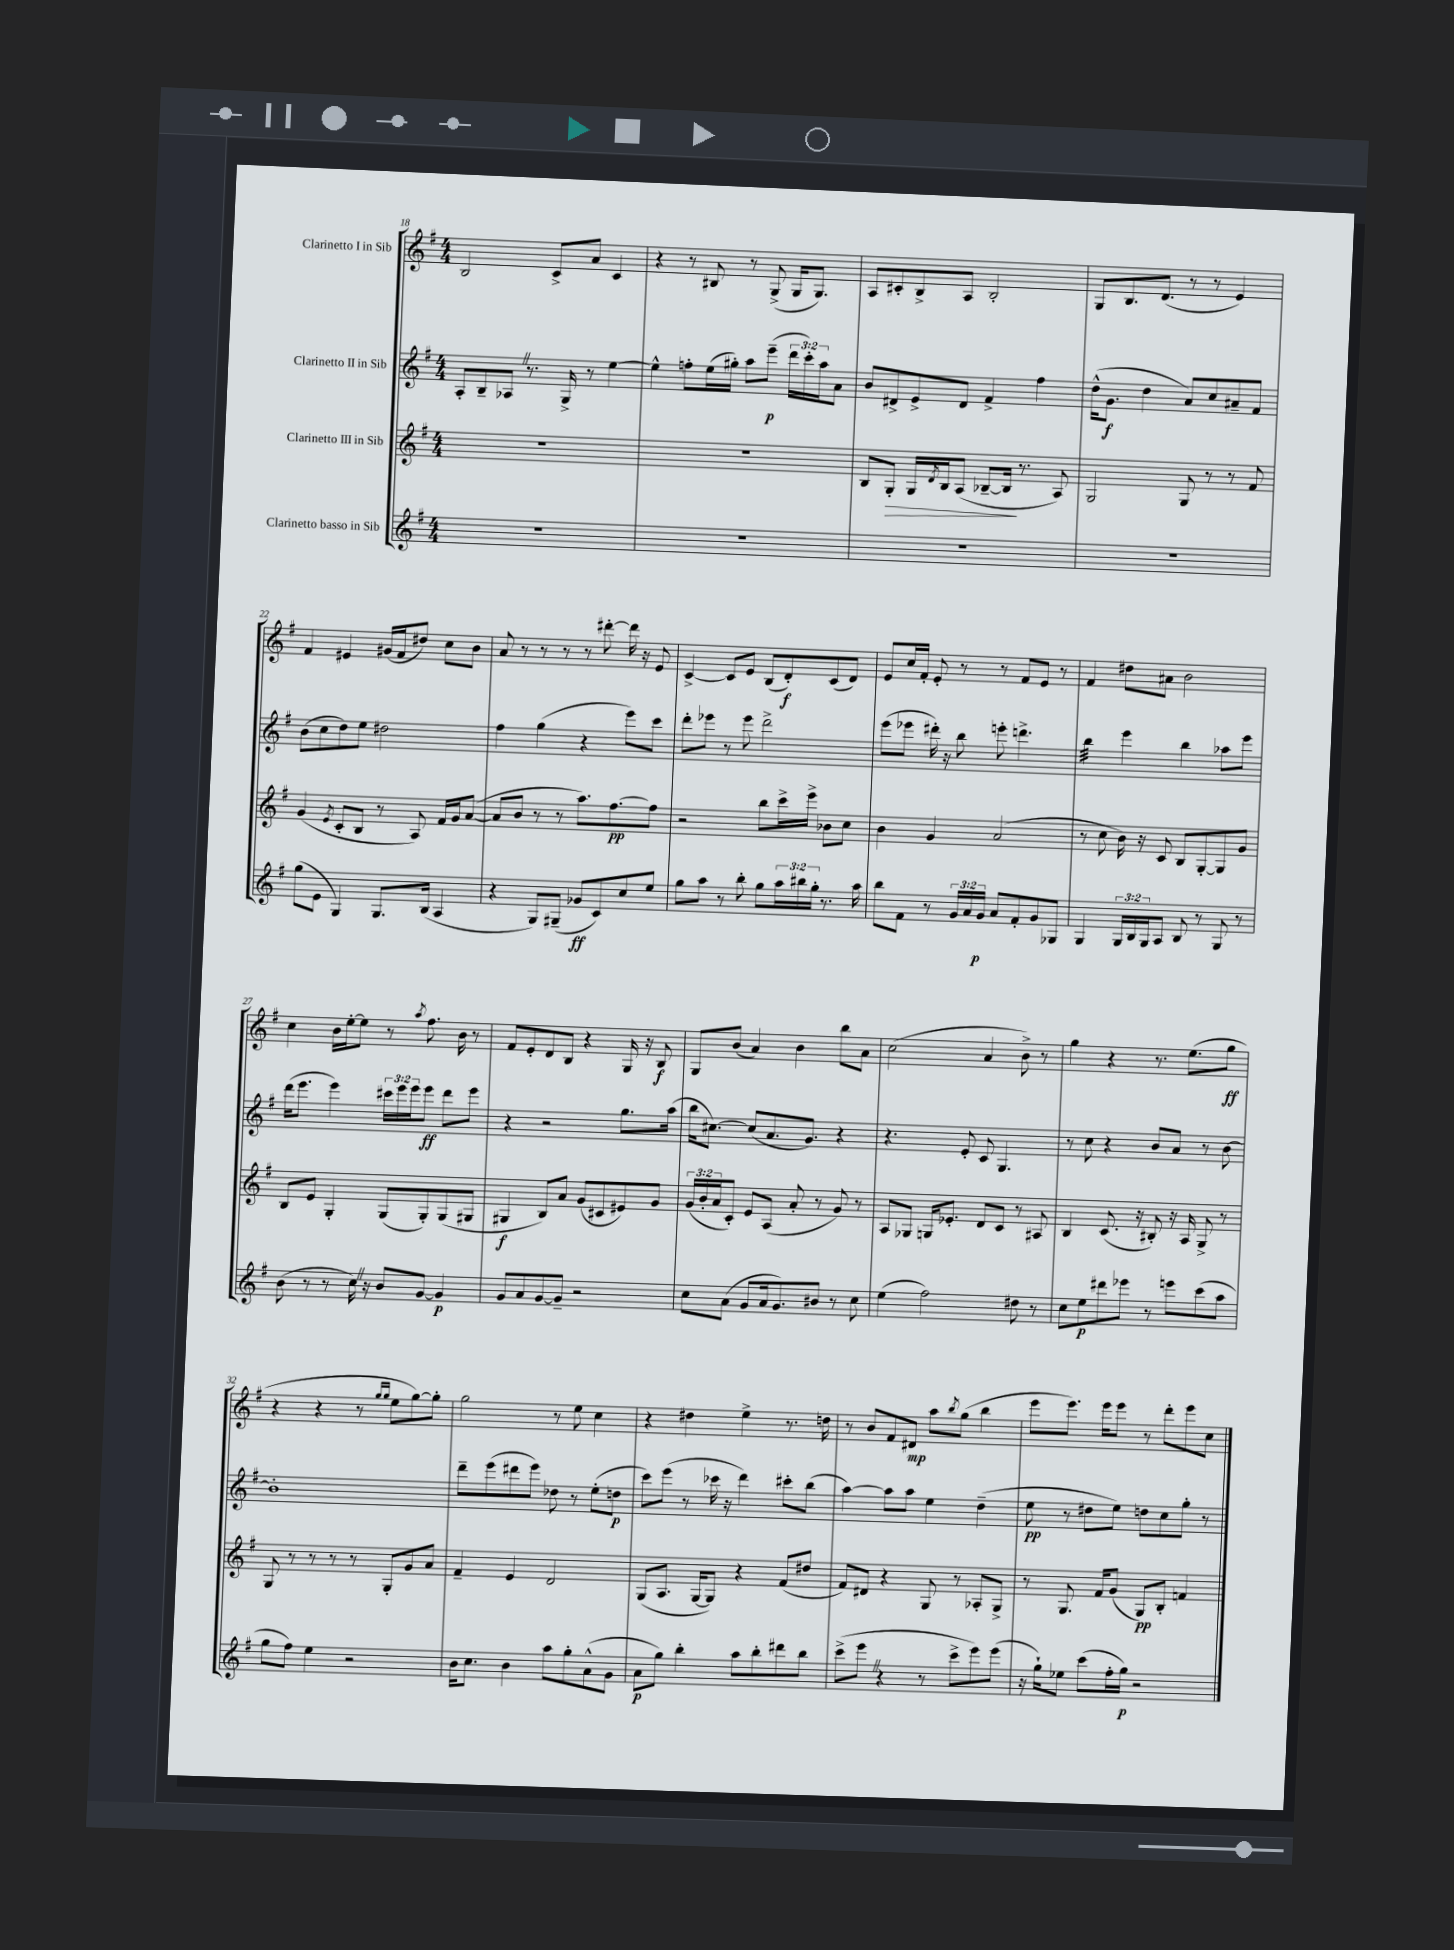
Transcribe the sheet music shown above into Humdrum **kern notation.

**kern	**dynam	**kern	**dynam	**kern	**dynam	**kern	**dynam
*part4	*part4	*part3	*part3	*part2	*part2	*part1	*part1
*staff4	*staff4	*staff3	*staff3	*staff2	*staff2	*staff1	*staff1
*I"Clarinetto basso in Sib	*	*I"Clarinetto III in Sib	*	*I"Clarinetto II in Sib	*	*I"Clarinetto I in Sib	*
*clefG2	*	*clefG2	*	*clefG2	*	*clefG2	*
*k[f#]	*	*k[f#]	*	*k[f#]	*	*k[f#]	*
*M4/4	*	*M4/4	*	*M4/4	*	*M4/4	*
=18	=18	=18	=18	=18	=18	=18	=18
1r	.	1r	.	8A'/L	.	2B/	.
.	.	.	.	8B~/	.	.	.
.	.	.	.	8A-XZ/J	.	.	.
.	.	.	.	8.r	.	.	.
.	.	.	.	.	.	8c^/L	.
.	.	.	.	16G^/	.	.	.
.	.	.	.	8r	.	8a/J	.
.	.	.	.	[4ee\	.	4c/	.
=19	=19	=19	=19	=19	=19	=19	=19
1r	.	1r	.	4ee^^\]	.	4r	.
.	.	.	.	8ffn'\L	.	8r	.
.	.	.	.	(16ee\L	.	8B#X/	.
.	.	.	.	16gg#X'\JJ)	.	.	.
.	.	.	.	8aa\L	.	8r	.
.	.	.	.	(8eee~\J	p	(8G^/	.
.	.	.	.	24ddd\LL	.	16G/KL	.
.	.	.	.	24ccc'\)	.	.	.
.	.	.	.	.	.	8.G/J)	.
.	.	.	.	24aa\J	.	.	.
.	.	.	.	8a\J	.	.	.
=20	=20	=20	=20	=20	=20	=20	=20
1r	.	8B/L	.	8b/L	.	8A/L	.
!	!	!	!LO:HP:b	!	!	!	!
.	.	8G'/J	>	8d#X^/	.	8c#X'/	.
.	.	16G/LL	.	8e^/	.	8B^/	.
.	.	8qd/	.	.	.	.	.
.	.	16B/J	.	.	.	.	.
.	.	(8A/J	.	8d#/J	.	8A/J	.
.	.	[8B-X~/L	.	4f#^/	.	2B'/	.
.	.	16B-/Jk]	.	.	.	.	.
.	.	8.r	]	.	.	.	.
.	.	.	.	4ff#\	.	.	.
.	.	8A/)	.	.	.	.	.
=21	=21	=21	=21	=21	=21	=21	=21
1r	.	2G/	.	(16dd^^\KL	.	8G/L	.
.	.	.	.	8.g\J	f	.	.
.	.	.	.	.	.	8.B/	.
.	.	.	.	4dd\	.	.	.
.	.	.	.	.	.	(8.d/J	.
.	.	8G/	.	8a/L)	.	8r	.
.	.	8r	.	8cc/	.	8r	.
.	.	8r	.	8a#X~/	.	4e/)	.
.	.	8f#/	.	8f#/J	.	.	.
!!LO:LB:g=z
=22	=22	=22	=22	=22	=22	=22	=22
(8gg\L	.	(4g/	.	(8b\L	.	4f#/	.
8e\J	.	.	.	8cc\	.	.	.
.	.	8qe/	.	.	.	.	.
4G/)	.	8c'/L	.	8dd\)	.	4e#X/	.
.	.	8B/J	.	8ee\J	.	.	.
8.G/L	.	8r	.	2dd#X\	.	(16g#X/LL	.
.	.	.	.	.	.	16f#/J	.
.	.	8A/)	.	.	.	8dd#X/J)	.
(16B/Jk	.	.	.	.	.	.	.
4A/	.	16f#/LL	.	.	.	8cc\L	.
.	.	16g/J	.	.	.	.	.
.	.	([8a/J	.	.	.	8b\J	.
=23	=23	=23	=23	=23	=23	=23	=23
4r	.	8a/L]	.	4ff#\	.	8a/	.
.	.	8b/J	.	.	.	8r	.
8G/L)	.	8r	.	(4gg\	.	8r	.
(8G#X~/J	.	8r	.	.	.	8r	.
8g-X/L	ff	8.aa\L)	.	4r	.	8r	.
8c/)	.	.	.	.	.	[8ddd#X'\	.
.	.	[8.ff#\	pp	.	.	.	.
8cc/	.	.	.	8eee\L)	.	16ddd#\]	.
.	.	.	.	.	.	16r	.
8ee/J	.	8ff#\J]	.	8ccc\J	.	8e/	.
=24	=24	=24	=24	=24	=24	=24	=24
8gg\L	.	2r	.	8ddd'\L	.	[4c^/	.
8aa\J	.	.	.	8eee-X\J	.	.	.
8r	.	.	.	8r	.	8c/L]	.
8bb'\	.	.	.	8eee-\	.	8e/J	.
8gg\L	.	8bb\L	.	2ddd^\	.	(8B/L	.
24aa\L	.	16ccc^\L	.	.	.	8d'/)	f
24bb#X\	.	.	.	.	.	.	.
.	.	16eee^\JJ	.	.	.	.	.
24gg'\JJ	.	.	.	.	.	.	.
8.r	.	8b-X\L	.	.	.	(8c/	.
.	.	8cc\J	.	.	.	8d/J)	.
16aa\	.	.	.	.	.	.	.
=25	=25	=25	=25	=25	=25	=25	=25
8bb\L	.	4b\	.	(8eee\L	.	8e/L	.
8f#\J	.	.	.	8eee-X\J	.	16cc/L	.
.	.	.	.	.	.	16f#'/JJ	.
8r	.	4g/	.	16ddd#X'\)	.	8e'/	.
.	.	.	.	16r	.	.	.
24g/LL	.	.	.	8bb\	.	8r	.
24a/	.	.	.	.	.	.	.
24g/JJ	p	.	.	.	.	.	.
8a/L	.	(2a/	.	8eeen'\	.	8r	.
8f#'/	.	.	.	4.dddn^\	.	8f#/L	.
8g/	.	.	.	.	.	8e/J	.
8G-X/J	.	.	.	.	.	8r	.
=26	=26	=26	=26	=26	=26	=26	=26
*	*	*	*	*tremolo	*	*	*
4G/	.	8r	.	32bb\LLL	.	4f#/	.
.	.	.	.	32bb\	.	.	.
.	.	.	.	32bb\	.	.	.
.	.	.	.	32bb\	.	.	.
.	.	8cc\	.	32bb\	.	.	.
.	.	.	.	32bb\	.	.	.
.	.	.	.	32bb\	.	.	.
.	.	.	.	32bb\JJJ	.	.	.
*	*	*	*	*Xtremolo	*	*	*
24G/LL	.	16b\)	.	4eee\	.	8dd#X\L	.
24B/	.	.	.	.	.	.	.
.	.	16r	.	.	.	.	.
24G/J	.	.	.	.	.	.	.
8A/J	.	8c/	.	.	.	8a#X\J	.
8B/	.	8B/L	.	4bb\	.	2b\	.
8r	.	[8G'/	.	.	.	.	.
8G/	.	8G/]	.	8aa-X\L	.	.	.
8r	.	8g/J	.	8eee\J	.	.	.
!!LO:LB:g=z
=27	=27	=27	=27	=27	=27	=27	=27
(8b\	.	8B/L	.	(16ddd\KL	.	4cc\	.
.	.	.	.	8.eee\J	.	.	.
8r	.	8e/J	.	.	.	.	.
8r	.	4G'/	.	4eee\)	.	16b\LL	.
.	.	.	.	.	.	[16ee'\J	.
16ccZ\)	.	.	.	.	.	8ee\J]	.
16r	.	.	.	.	.	.	.
8b/L	.	(8G/L	.	24ccc#X\LL	.	8r	.
.	.	.	.	24eee\	.	.	.
.	.	.	.	24eee\J	.	.	.
.	.	.	.	.	.	8qaa/	.
[8g/J	.	8G'/)	.	8eee\J	ff	8.ff#\	.
4g/]	p	(8G/	.	8ddd\L	.	.	.
.	.	.	.	.	.	16b\	.
.	.	8G#X/J	.	8eee\J	.	8r	.
=28	=28	=28	=28	=28	=28	=28	=28
8g/L	.	4G#X/	f	4r	.	8f#/L	.
8a/	.	.	.	.	.	8e'/	.
[8g/	.	8B/L)	.	2r	.	8d/	.
8g~/J]	.	8a/J	.	.	.	8B/J	.
2r	.	(8g/L	.	.	.	4r	.
.	.	8c#X/	.	.	.	.	.
.	.	8e#X/)	.	8.gg\L	.	16G/	.
.	.	.	.	.	.	16r	.
.	.	8g/J	.	.	.	8B/	f
.	.	.	.	(16aa\Jk	.	.	.
=29	=29	=29	=29	=29	=29	=29	=29
8cc\L	.	(24g/LL	.	16bb\KL	.	8G/L	.
.	.	24b'/	.	.	.	.	.
.	.	.	.	[8.cc#X\J)	.	.	.
.	.	24a/J	.	.	.	.	.
(8a\J	.	8c'/J)	.	.	.	(8b/J	.
8g/L	.	8e/L	.	(8cc#/L]	.	4a/)	.
16a/k	.	(8A/J	.	8.a/	.	.	.
8.g/)	.	.	.	.	.	.	.
.	.	8a'/	.	.	.	4b\	.
.	.	.	.	8.g/J)	.	.	.
8b#X/J	.	8r	.	.	.	.	.
8r	.	8g/)	.	4r	.	8bb\L	.
8cc\	.	8r	.	.	.	8a\J	.
=30	=30	=30	=30	=30	=30	=30	=30
(4ee\	.	8A/L	.	4.r	.	(2cc\	.
.	.	8G-X/J	.	.	.	.	.
2ff#\)	.	16Gn/KL	.	.	.	.	.
.	.	8.e-X'/J	.	.	.	.	.
.	.	.	.	8e'/	.	.	.
.	.	8d/L	.	8c/	.	4a/	.
.	.	8c/J	.	4.G/	.	.	.
8dd#X\	.	8r	.	.	.	8b^\)	.
8r	.	8A#X/	.	.	.	8r	.
=31	=31	=31	=31	=31	=31	=31	=31
8cc\L	.	4B/	.	8r	.	4gg\	.
8ee\	p	.	.	8cc\	.	.	.
8ddd#X\	.	(8.c/	.	4r	.	4r	.
8eee-X\J	.	.	.	.	.	.	.
.	.	16r	.	.	.	.	.
8r	.	8B#X'/)	.	8b/L	.	8.r	.
8eeen\L	.	16r	.	8a/J	.	.	.
.	.	16A/	.	.	.	(8.ee\L	.
(8ccc\	.	8G^/	.	8r	.	.	.
8aa\J	.	8r	.	[8b\	.	8gg\J	ff
!!LO:LB:g=z
=32	=32	=32	=32	=32	=32	=32	=32
8gg\L	.	8G/	.	1b']	.	4r	.
8ff#\J)	.	8r	.	.	.	.	.
4ee\	.	8r	.	.	.	4r	.
.	.	8r	.	.	.	.	.
2r	.	8r	.	.	.	8r	.
.	.	.	.	.	.	16qqgg/LL	.
.	.	.	.	.	.	16qqgg/JJ	.
.	.	8G'/L	.	.	.	8ee\L	.
.	.	8g/	.	.	.	[8gg\)	.
.	.	8a/J	.	.	.	8gg'\J]	.
=33	=33	=33	=33	=33	=33	=33	=33
16b\KL	.	4f#~/	.	8ddd~\L	.	2gg\	.
8.cc\J	.	.	.	.	.	.	.
.	.	.	.	(8eee\	.	.	.
4b\	.	4e/	.	8ddd#X\	.	.	.
.	.	.	.	8eee\J)	.	.	.
8aa\L	.	2d/	.	8dd-X\	.	8r	.
8gg'\	.	.	.	8r	.	8ee\	.
(8a^^\	.	.	.	(8ee'\L	.	4cc\	.
8g\J	.	.	.	8ddn\J	p	.	.
=34	=34	=34	=34	=34	=34	=34	=34
8a\L	p	(8G/L	.	8ccc\L)	.	4r	.
8gg\J)	.	8.A/J	.	(8eee\J	.	.	.
4bb'\	.	.	.	8r	.	4dd#X\	.
.	.	[16G/KL	.	.	.	.	.
.	.	8G/J])	.	16ccc-X\	.	.	.
.	.	.	.	16r	.	.	.
8aa\L	.	4r	.	4ddd\)	.	4ee^\	.
8bb'\	.	.	.	.	.	.	.
8ddd#X\	.	(8f#/L	.	8ccc#X'\L	.	8.r	.
8bb\J	.	8dd#X/J	.	(8bb\J	.	.	.
.	.	.	.	.	.	16ddn\	.
=35	=35	=35	=35	=35	=35	=35	=35
(8ccc^\L	.	8f#/L)	.	[4aa\)	.	8r	.
8eeeZ\J	.	8d#X/J	.	.	.	8b/L	.
4r	.	4r	.	8aa\L]	.	8f#/	.
.	.	.	.	8aa\J	.	8d#X/J	mp
8r	.	8G/	.	4ee\	.	8aa\L	.
.	.	.	.	.	.	8qbb/	.
8ccc^\L	.	8r	.	.	.	(8gg\J	.
8eee\)	.	8A-X'/L	.	(4dd~\	.	4bb\	.
(8eee\J	.	8G^/J	.	.	.	.	.
=36	=36	=36	=36	=36	=36	=36	=36
16r	.	8r	.	8ee\	pp	8eee\L	.
16gg`\KL)	.	.	.	.	.	.	.
8ee-X\J	.	8.G/	.	8r	.	8.eee\J)	.
(8ccc\L	.	.	.	8dd#X\L	.	.	.
.	.	16f#/KL	.	.	.	16eee\KL	.
16ff#'\L	.	(8g/J	.	8ee\J)	.	8eee\J	.
16gg\JJ)	p	.	.	.	.	.	.
2r	.	8G/L)	pp	8ddn\L	.	8r	.
.	.	8B'/J	.	8cc\	.	8ddd'\L	.
.	.	4fn/	.	8gg'\J	.	8eee\	.
.	.	.	.	8r	.	8cc\J	.
==	==	==	==	==	==	==	==
*-	*-	*-	*-	*-	*-	*-	*-
